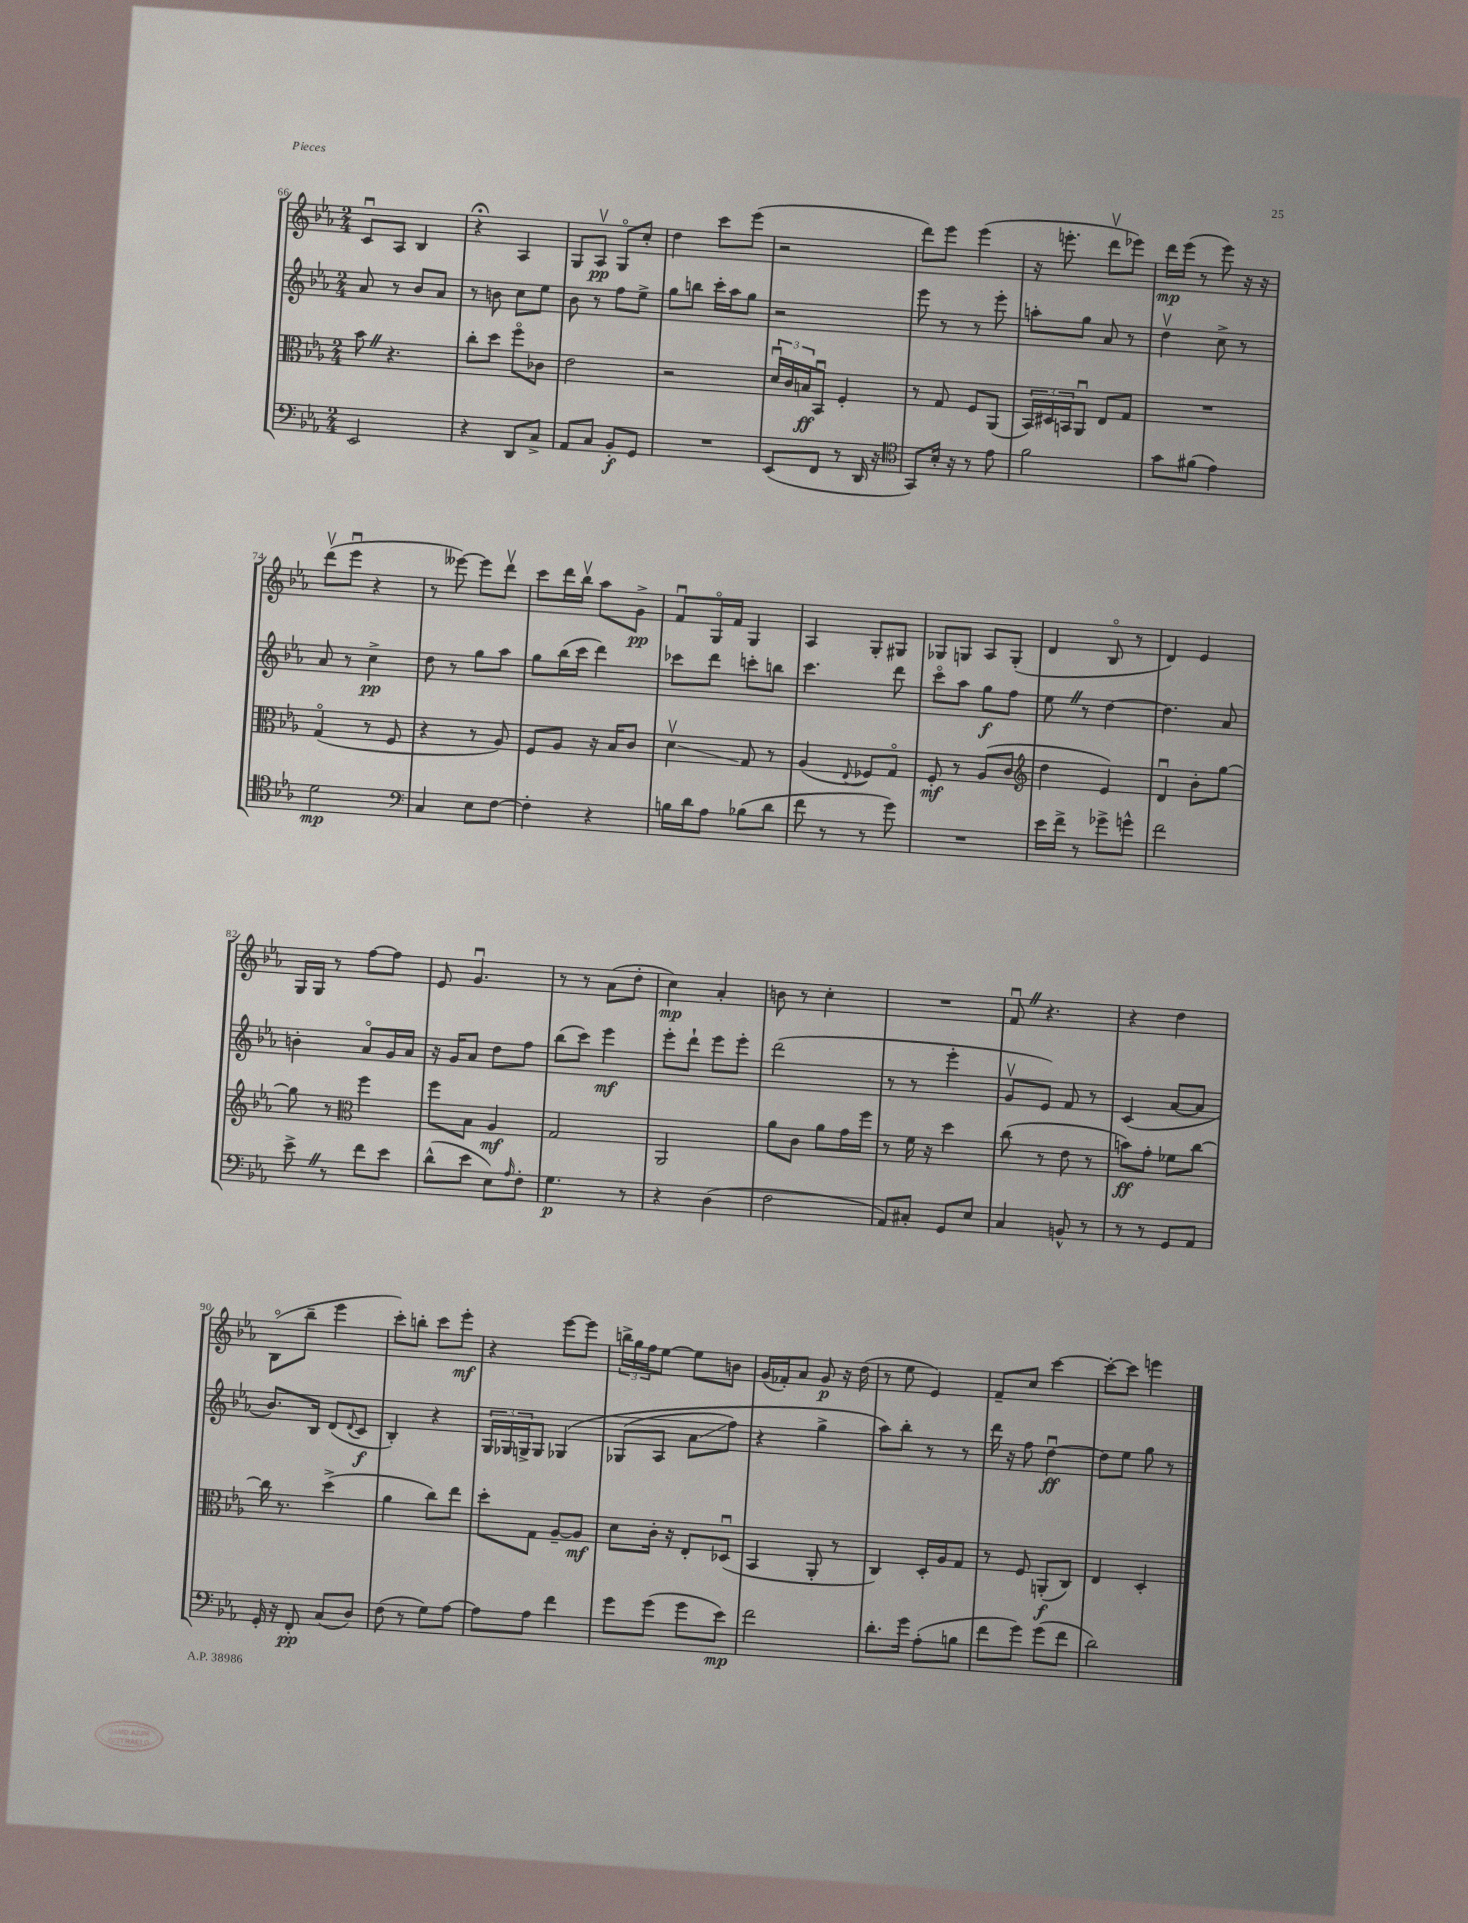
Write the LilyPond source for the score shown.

<<
\new StaffGroup <<
\new Staff = "s0" {
    \clef treble \key ees \major \numericTimeSignature \time 2/4
    c'8\downbow aes8 bes4 |
    r4\fermata aes4 |
    g8 aes8\upbow\pp g8\flageolet c''8-. |
    d''4 c'''8 ees'''8( |
    r2 |
    d'''8) ees'''8 ees'''4( |
    r16 e'''8.-. d'''8\upbow ees'''8) |
    d'''16\mp ees'''16( r8 ees'''8) r16 r16 |
    d'''8\upbow( ees'''8\downbow r4 |
    r8 eeses'''8~) eeses'''8 d'''8\upbow |
    c'''8 d'''16 bes''16\upbow aes''8 g'8->\pp |
    f'8\downbow g16\flageolet f'16 g4 |
    aes4 g8-. gis8 |
    ges8 g8 aes8 g8-.( |
    d'4 bes8\flageolet r8 |
    d'4) ees'4 |
    g16 g16 r8 f''8~ f''8 |
    ees'8 g'4.\downbow |
    r8 r8 aes'8( d''8-. |
    c''4\mp) aes'4-. |
    b'8 r8 c''4-. |
    R2 |
    f'8\downbow \once \override BreathingSign.text = \markup { \musicglyph "scripts.caesura.straight" } \breathe r4. |
    r4 d''4 |
    bes8\flageolet( bes''8-- ees'''4 |
    c'''8-.) b''8-. c'''8 ees'''8-.\mf |
    r4 ees'''8~ ees'''8 |
    \tuplet 3/2 { b''16-> g''16 f''16 } ees''8~ ees''8 b'8 |
    g'16( fes'16-.) aes'8 g'8\p r16 d''16( |
    r8 ees''8 ees'4) |
    f'8-- c''8 c'''4~ |
    c'''8~-. c'''8 e'''4 \bar "|." |
}
\new Staff = "s1" {
    \clef treble \key ees \major \numericTimeSignature \time 2/4
    aes'8 r8 bes'8 aes'8 |
    r8 b'8 c''8 ees''8 |
    bes'8 r8 f''8 ees''8-> |
    g''8 b''8 c'''16-. aes''16 g''8 |
    r2 |
    ees'''8 r8 r8 ees'''8-. |
    a''8-. g''8 aes'8 r8 |
    d''4\upbow c''8-> r8 |
    aes'8 r8 c''4->\pp |
    d''8 r8 g''8 aes''8 |
    g''8 bes''16( c'''16 d'''4) |
    ces'''8 d'''8 c'''8-. b''8 |
    c'''4. d'''8 |
    c'''8\flageolet aes''8 g''8\f f''8 |
    ees''8 \once \override BreathingSign.text = \markup { \musicglyph "scripts.caesura.straight" } \breathe r8 d''4~ |
    d''4. aes'8 |
    b'4-. aes'8\flageolet g'16 aes'16 |
    r16 g'16 aes'8 d''8 f''8 |
    bes''8( c'''8) ees'''4\mf |
    ees'''8-. d'''8-! ees'''8 ees'''8-. |
    d'''2( |
    r8 r8 ees'''4-. |
    g'8\upbow ees'8) f'8 r8 |
    c'4( aes'8~ aes'8 |
    bes'8.) bes16 d'8( \appoggiatura { d'8 } c'8\f |
    bes4-.) r4 |
    \tuplet 3/2 { g16 ges16 g16-> } g8 ges4\( |
    ges8( aes8 aes'8\glissando f''8) |
    r4 g''4-> |
    aes''8\) bes''8-. r8 r8 |
    d'''16 r16 f''8 d''4~\downbow\ff |
    d''8 ees''8 g''8 r8 \bar "|." |
}
\new Staff = "s2" {
    \clef alto \key ees \major \numericTimeSignature \time 2/4
    bes'8 \once \override BreathingSign.text = \markup { \musicglyph "scripts.caesura.straight" } \breathe r4. |
    c''8-. d''8 f''8\flageolet ces'8 |
    ees'2 |
    r2 |
    \tuplet 3/2 { d'16\downbow c'16 b16\ff } bes,8\downbow f4-. |
    r8 g8 f8 aes,8( |
    \tuplet 3/2 { bes,16) dis16 b,16 } aes,8\downbow ees8 g8 |
    R2 |
    g4\flageolet( r8 f8 |
    r4 r8 aes8) |
    f8 aes8 r16 bes16 c'8 |
    d'4\upbow\glissando g8 r8 |
    aes4( \appoggiatura { ees8 } fes8) g8\flageolet |
    f8-.\mf r8 aes8( c'8 |
    \clef treble d''4 ees'4) |
    d'4\downbow bes'8-. g''8~ |
    g''8 r8 \clef alto f''4 |
    f''8 bes8 aes4\mf |
    g2 |
    aes,2 |
    aes'8 c'8 aes'8 g'16 f''16 |
    r8 f'16 r16 d''4 |
    c''8( r8 ees'8 r8 |
    b'8\ff) g'8-. fes'8 c''8~ |
    c''16 r8. d''4->( |
    aes'4 c''8) ees''8 |
    d''8-. g8 aes8~-- aes8\mf |
    d'8 c'16-. r16 ees8-. des8\downbow( |
    bes,4 aes,8-. r8 |
    c4) d16-. aes16 g8 |
    r8 f8 a,8-.\f( c8) |
    ees4 d4-. \bar "|." |
}
\new Staff = "s3" {
    \clef bass \key ees \major \numericTimeSignature \time 2/4
    ees,2 |
    r4 d,8 c8-> |
    aes,8 c8 bes,8-.\f g,8 |
    R2 |
    ees,8( f,8 r8 d,16 r16 |
    \clef tenor g,8) bes16-. r16 r8 ees'8 |
    f'2 |
    g'8 fis'8( ees'4) |
    d'2\mp |
    \clef bass c4 ees8 f8~ |
    f4-. r4 |
    b16 d'16 aes8 bes8( d'8 |
    f'8 r8 r8 g'8) |
    R2 |
    ees'16 f'16-> r8 ges'8-> g'8-^ |
    f'2 |
    ees'8-> \once \override BreathingSign.text = \markup { \musicglyph "scripts.caesura.straight" } \breathe r8 f'8 ees'8 |
    d'8-^( ees'8 ees8) \grace { aes16 } f8-. |
    g4.\p r8 |
    r4 d4( |
    f2 |
    aes,8) cis8-. g,8 ees8 |
    c4 b,8-^ r8 |
    r8 r8 g,8 aes,8 |
    g,16-. r16 f,8-.\pp c8( d8) |
    f8( r8 g8) aes8~ |
    aes8 aes8 f'4 |
    g'8 g'8( g'8 ees'8\mp) |
    f'2 |
    d'8.-. g'16 aes8-.( b8 |
    f'8 g'8) g'8( f'8 |
    d'2) \bar "|." |
}
>>
>>
\layout { \context { \Score currentBarNumber = #66 } }
